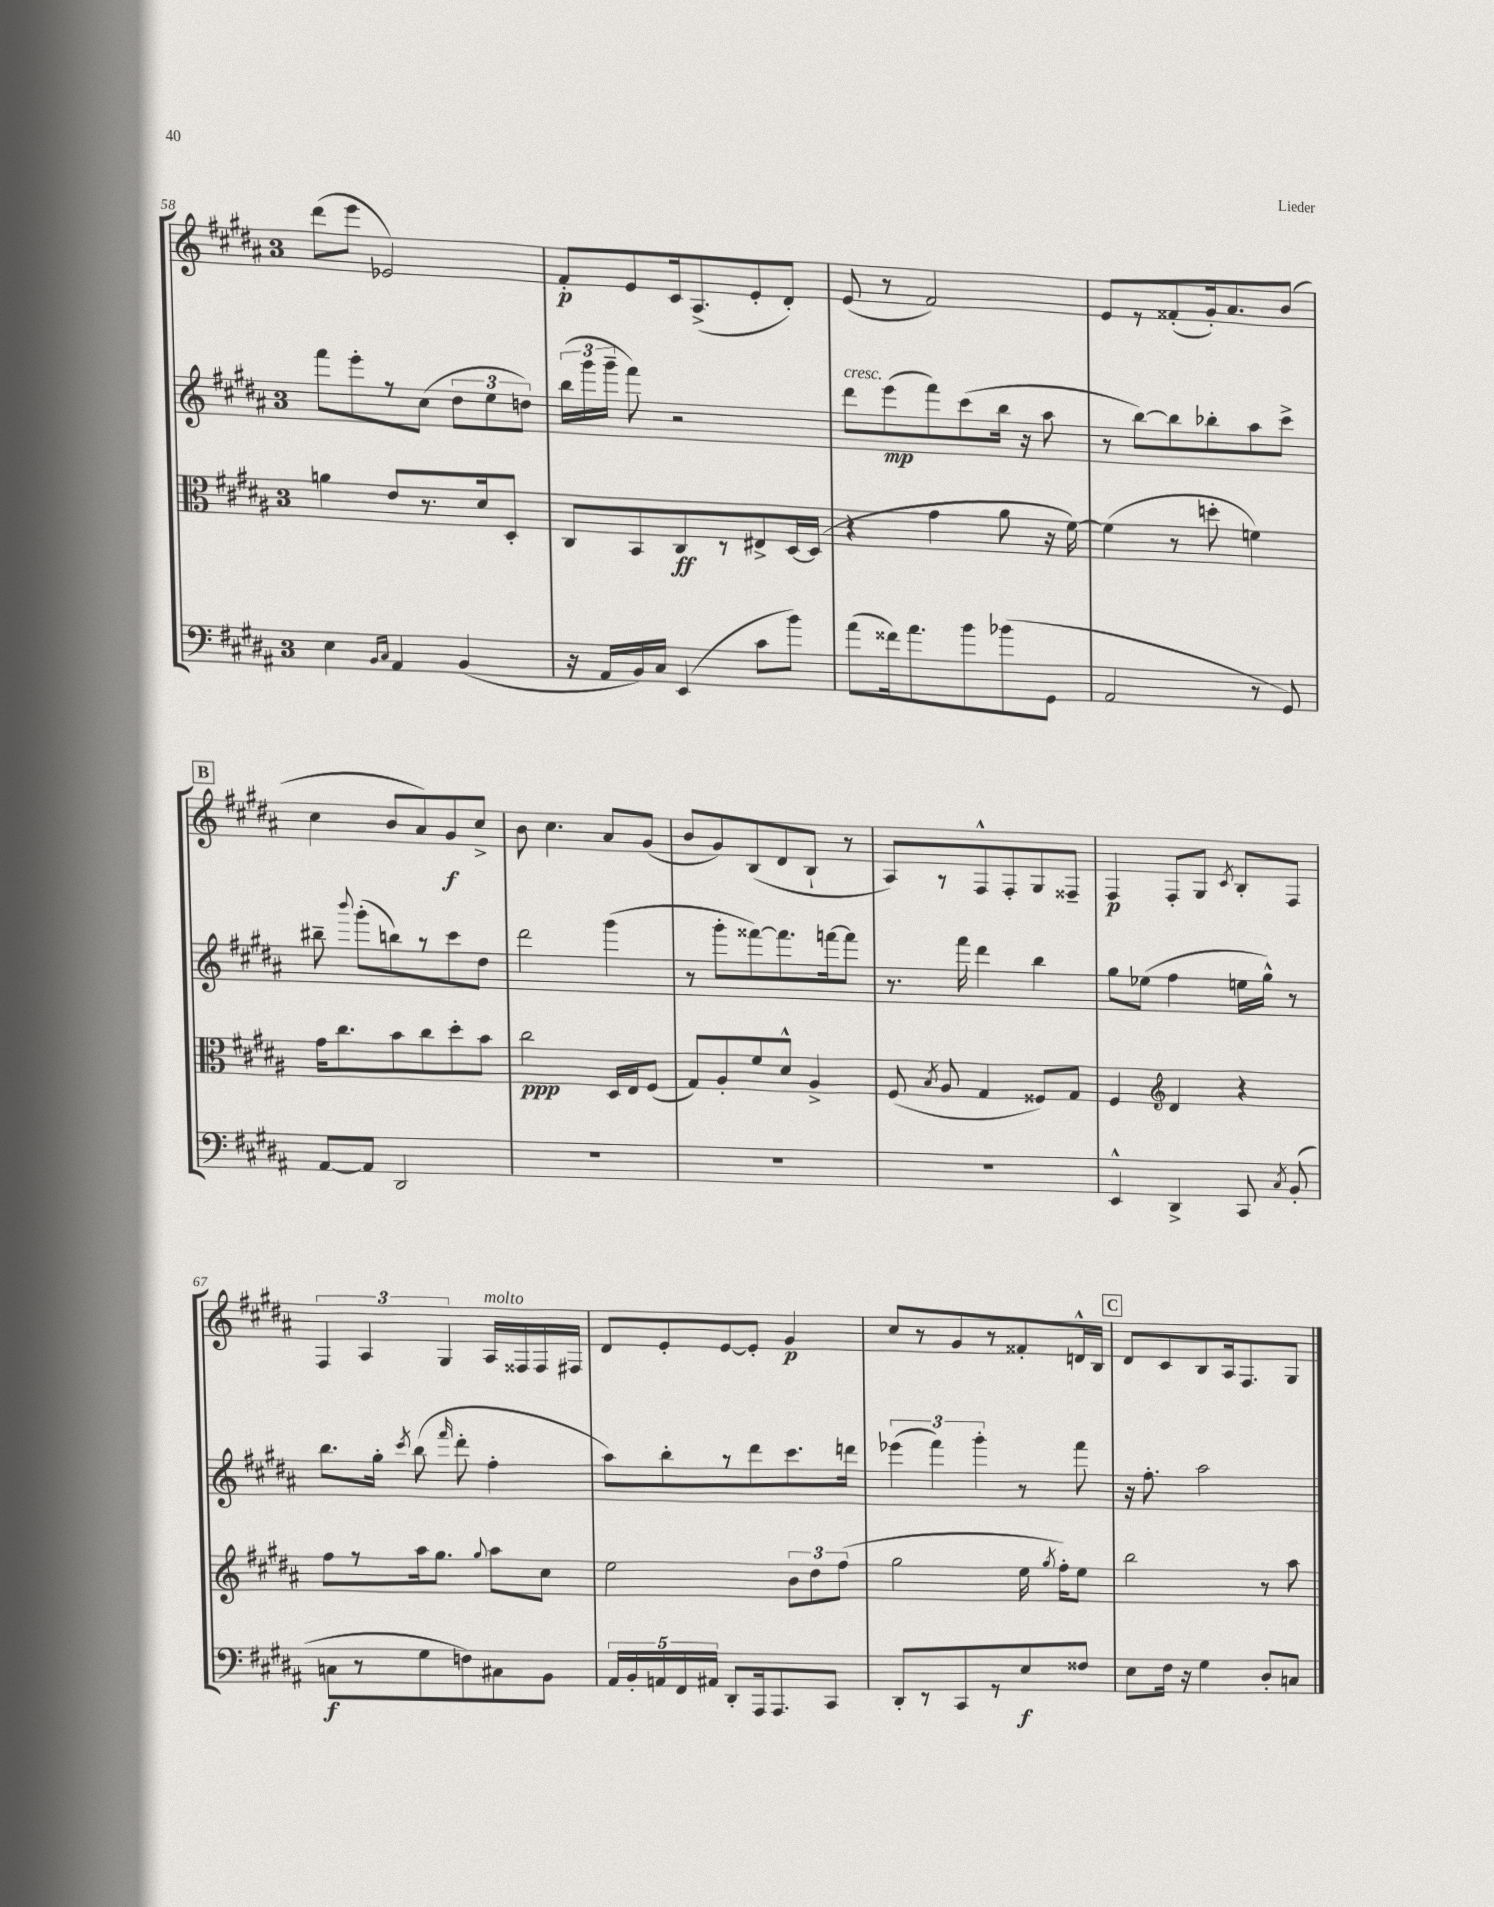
<<
\new StaffGroup <<
\new Staff = "s0" {
    \clef treble \key b \major \once \override Staff.TimeSignature.style = #'single-digit \time 3/4
    \autoBeamOff dis'''8[( e'''8] ees'2) |
    fis'8[-.\p e'8 cis'16 ais8.->( e'8-. dis'8]-.) |
    e'8( r8 fis'2) |
    e'8[ r8 fisis'8-.( gis'16-.) ais'8. b'8]( |
    \mark \markup { \box "B" } cis''4 b'8[ ais'8) gis'8\f cis''8]-> |
    b'8 cis''4. ais'8[ gis'8]( |
    b'8[ gis'8) b8( dis'8 b8]-! r8 |
    ais8[) r8 fis8-^ fis8-. gis8 fisis8]-- |
    fis4\p fis8[-. gis8] \acciaccatura { cis'8 } b8[-. fis8] |
    \tuplet 3/2 { fis4 ais4 gis4 } ais16[^\markup { \italic "molto" } fisis16 fisis16 fis16] |
    dis'8[ e'8-. e'8~ e'8]-. gis'4\p |
    cis''8[ r8 gis'8 r8 fisis'8-. d'16-^ b16] |
    \mark \markup { \box "C" } dis'8[ cis'8 b8 ais16 fis8. gis8] \bar "|." |
}
\new Staff = "s1" {
    \clef treble \key b \major \once \override Staff.TimeSignature.style = #'single-digit \time 3/4
    \autoBeamOff fis'''8[ e'''8-. r8 cis''8]( \tuplet 3/2 { dis''8[ e''8 d''8]) } |
    \tuplet 3/2 { b''16[( gis'''16 gis'''16]-- } fis'''8) r2 |
    dis'''8[^\markup { \italic "cresc." } e'''8\mp( fis'''8) cis'''8( b''16] r16 ais''8 |
    r8 b''8[~) b''8 bes''8-. ais''8 cis'''8]-> |
    \mark \markup { \box "B" } bis''8-- \appoggiatura { b'''8 } gis'''8[-.( b''8) r8 cis'''8 dis''8] |
    dis'''2 gis'''4( |
    r8 gis'''8[-. fisis'''8~) fisis'''8. f'''16~ f'''8] |
    r8. fis'''16 dis'''4 b''4 |
    gis''8[ ees''8]( fis''4 e''16[ gis''16]-^) r8 |
    b''8.[ gis''16]-. \acciaccatura { cis'''8 } b''8( \grace { fis'''16 } dis'''8-. fis''4-. |
    ais''8[) b''8-. r8 dis'''8 cis'''8. d'''16] |
    \tuplet 3/2 { ees'''4( fis'''4) gis'''4-. } r8 fis'''8 |
    \mark \markup { \box "C" } r16 fis''8.-. ais''2 \bar "|." |
}
\new Staff = "s2" {
    \clef alto \key b \major \once \override Staff.TimeSignature.style = #'single-digit \time 3/4
    \autoBeamOff a'4 e'8[ r8. dis'16 dis8]-. |
    cis8[ b,8 cis8\ff r8 eis8-> dis16~ dis16]( |
    r4 gis'4 ais'8 r16 fis'16~) |
    fis'4( r8 d''8-. f'4) |
    \mark \markup { \box "B" } gis'16[ cis''8. b'8 cis''8 dis''8-. b'8] |
    cis''2\ppp dis16[ e16 fis8]( |
    gis8[) ais8-. fis'8 dis'8]-^ ais4-> |
    fis8( \acciaccatura { b8 } ais8 gis4 fisis8[) gis8] |
    fis4 \clef treble dis'4 r4 |
    fis''8[ r8 ais''16 gis''8.] \appoggiatura { gis''8 } ais''8[ cis''8] |
    e''2 \tuplet 3/2 { b'8[ dis''8 fis''8]( } |
    gis''2 e''16 \acciaccatura { gis''8 } fis''16[-.) e''8] |
    \mark \markup { \box "C" } b''2 r8 ais''8 \bar "|." |
}
\new Staff = "s3" {
    \clef bass \key b \major \once \override Staff.TimeSignature.style = #'single-digit \time 3/4
    \autoBeamOff e4 \grace { b,16[ cis16] } ais,4 b,4( |
    r16 ais,16[ b,16) cis16] e,4( cis'8[ b'8]) |
    ais'8[( fisis'16) ais'8. b'8 bes'8( gis,8] |
    ais,2 r8 gis,8) |
    \mark \markup { \box "B" } ais,8[~ ais,8] dis,2 |
    R2. |
    R2. |
    R2. |
    e,4-^ dis,4-> cis,8 \acciaccatura { cis8 } b,8-.( |
    c8[\f r8 gis8 f8) cis8 b,8] |
    \tuplet 5/4 { ais,16[ b,16-. a,16 fis,16 ais,16] } dis,8[-. ais,,16 ais,,8. cis,8] |
    dis,8[-. r8 cis,8 r8 e8\f fisis8] |
    \mark \markup { \box "C" } e8[ fis16] r16 gis4 dis8[-. c8] \bar "|." |
}
>>
>>
\layout { \context { \Score currentBarNumber = #58 } }
